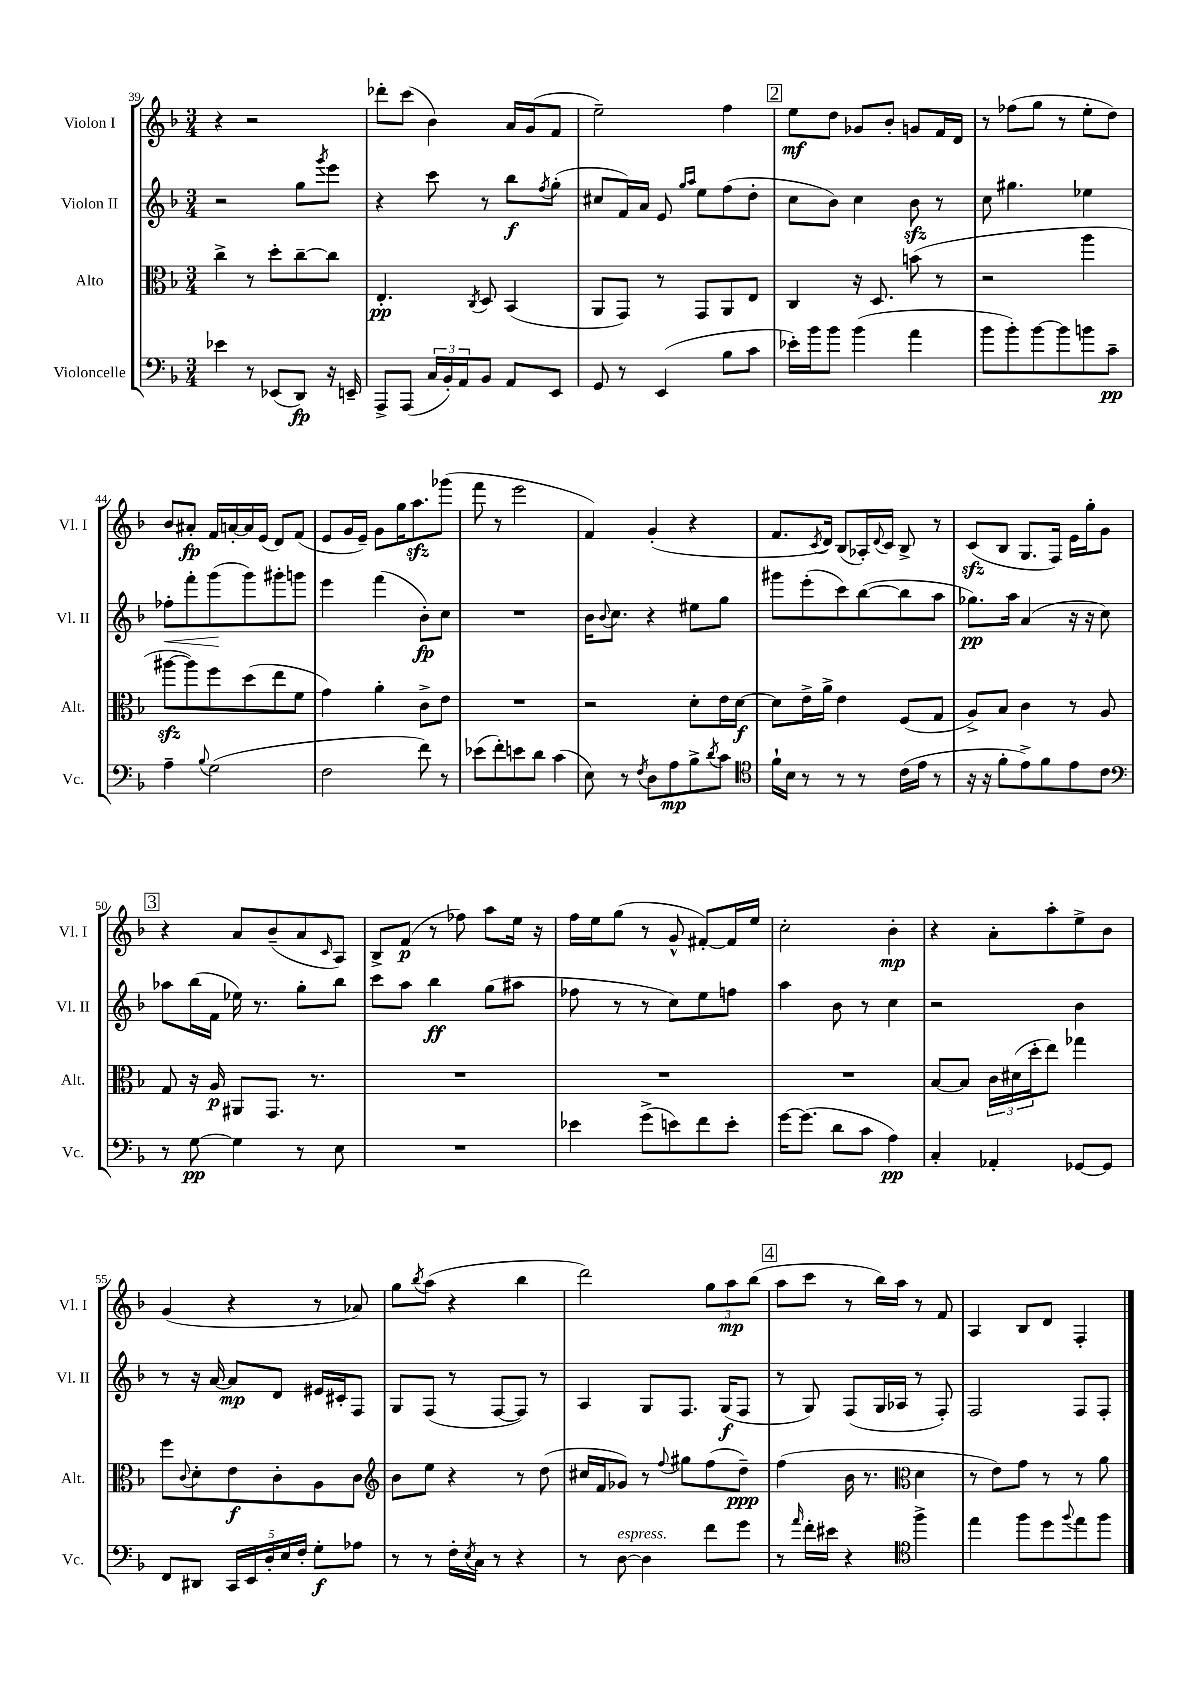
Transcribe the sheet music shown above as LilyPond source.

<<
\new StaffGroup <<
\new Staff = "s0" \with { instrumentName = "Violon I" shortInstrumentName = "Vl. I" } {
    \clef treble \key f \major \numericTimeSignature \time 3/4
    r4 r2 |
    des'''8-. c'''8( bes'4) a'16 g'16( f'8 |
    e''2--) f''4 |
    \mark \markup { \box "2" } e''8\mf d''8 ges'8 bes'8-. g'8 f'16 d'16 |
    r8 fes''8( g''8 r8 e''8-. d''8) |
    bes'8 ais'8-.\fp f'16 a'16~-. a'16 e'16( d'8) f'8( |
    e'8 g'16 e'16--) g'8 g''16 a''8.\sfz ges'''8( |
    f'''8 r8 e'''2 |
    f'4) g'4-.( r4 |
    f'8. \acciaccatura { c'8 } d'16) bes8( aes16-.) \appoggiatura { d'8 } c'16 bes8-> r8 |
    c'8\sfz( bes8 g8. f16) e'16 g''16-. g'8 |
    \mark \markup { \box "3" } r4 a'8 bes'8--( a'8 \grace { c'16 } a8) |
    bes8-> f'8\p( r8 fes''8) a''8 e''16 r16 |
    f''16 e''16 g''8( r8 g'8-^ fis'8~-.) fis'16 e''16 |
    c''2-. bes'4-.\mp |
    r4 a'8-. a''8-. e''8-> bes'8 |
    g'4( r4 r8 aes'8) |
    g''8 \acciaccatura { bes''8 } a''8( r4 bes''4 |
    d'''2) \tuplet 3/2 { g''8 a''8\mp bes''8( } |
    \mark \markup { \box "4" } a''8 c'''8 r8 bes''16) a''16 r8 f'8 |
    a4 bes8 d'8 f4-. \bar "|." |
}
\new Staff = "s1" \with { instrumentName = "Violon II" shortInstrumentName = "Vl. II" } {
    \clef treble \key f \major \numericTimeSignature \time 3/4
    r2 g''8 \acciaccatura { g'''8 } e'''8 |
    r4 c'''8 r8 bes''8\f \acciaccatura { f''8 } g''8-.( |
    cis''8 f'16) a'16 e'8 \grace { g''16 a''16 } e''8 f''8( d''8-. |
    \mark \markup { \box "2" } c''8 bes'8) c''4 bes'8\sfz r8 |
    c''8 gis''4. ees''4 |
    fes''8-.\< f'''8-. g'''8\!( g'''8) gis'''8-. g'''8 |
    e'''4 f'''4( bes'8-.\fp) c''8 |
    R2. |
    bes'16 \appoggiatura { bes'8 } c''8. r4 eis''8 g''8 |
    gis'''8 e'''8-.( c'''8) bes''8~( bes''8 a''8 |
    ges''8.\pp) a''16 a'4( r16 r16 c''8) |
    \mark \markup { \box "3" } aes''8 bes''16( f'16 ees''16) r8. g''8-. bes''8 |
    c'''8 a''8 bes''4\ff g''8( ais''8 |
    fes''8 r8 r8 c''8) e''8 f''8 |
    a''4 bes'8 r8 c''4 |
    r2 bes'4 |
    r8 r16 a'16~ a'8\mp d'8 eis'16 cis'16-. f8 |
    g8 f8( r8 f8~ f8) r8 |
    a4 g8 f8. g16\f( f8 |
    \mark \markup { \box "4" } r8 g8) f8( g16 aes16 r8 f8-.) |
    f2 f8 f8-. \bar "|." |
}
\new Staff = "s2" \with { instrumentName = "Alto" shortInstrumentName = "Alt." } {
    \clef alto \key f \major \numericTimeSignature \time 3/4
    c''4-> r8 d''8-. c''8~-- c''8 |
    e4.-.\pp \acciaccatura { c8 } d8 bes,4( |
    a,8 g,8) r8 g,8 a,8 e8 |
    \mark \markup { \box "2" } c4 r16 d8. b'8( r8 |
    r2 a''4 |
    ais''8~\sfz ais''8) f''8 d''8( e''8 f'8 |
    g'4) a'4-. c'8-> e'8 |
    R2. |
    r2 d'8-. e'16 d'16~\f |
    d'8 e'16-> a'16-> e'4 f8( g8 |
    a8->) bes8 c'4 r8 a8 |
    \mark \markup { \box "3" } g8 r16 a16\p ais,8 g,8. r8. |
    R2. |
    R2. |
    R2. |
    bes8~ bes8 \tuplet 3/2 { c'16 dis'16( d''16-. } e''8) ges''4 |
    f''8 \appoggiatura { c'8 } d'8-. e'8\f c'8-. a8 c'8 |
    \clef treble bes'8 e''8 r4 r8 d''8( |
    cis''16 f'16 ges'8) r8 \appoggiatura { f''8 } gis''8 f''8( d''8--\ppp) |
    \mark \markup { \box "4" } f''4( bes'16 r8. \clef alto d'4 |
    r8 e'8) g'8 r8 r8 a'8 \bar "|." |
}
\new Staff = "s3" \with { instrumentName = "Violoncelle" shortInstrumentName = "Vc." } {
    \clef bass \key f \major \numericTimeSignature \time 3/4
    ees'4 r8 ees,8( d,8\fp) r16 e,16-- |
    a,,8-> a,,8( \tuplet 3/2 { c16 bes,16-.) a,16 } bes,8 a,8 e,8 |
    g,8 r8 e,4( bes8 c'8 |
    \mark \markup { \box "2" } ees'16-.) bes'16 bes'8 bes'4( a'4 |
    bes'8 bes'8-.) bes'8~ bes'8 b'8 c'8--\pp |
    a4-- \appoggiatura { bes8 } g2( |
    f2 f'8) r8 |
    ees'8( f'8-.) e'8 d'8 c'4( |
    e8) r8 \acciaccatura { f8 } d8 a8\mp bes8-> \acciaccatura { d'8 } c'8 |
    \clef tenor f'16-! bes16 r8 r8 r8 c'16( e'16 r8 |
    r16 r16 f'8-. e'8->) f'8 e'8 c'8 |
    \mark \markup { \box "3" } \clef bass r8 g8~\pp g4 r8 e8 |
    R2. |
    ees'4 g'8->( e'8) f'8 e'8-. |
    g'16~ g'8.( d'8 c'8 a4\pp) |
    c4-. aes,4-. ges,8~ ges,8 |
    f,8 dis,8 \tuplet 5/4 { c,16 e,16 d16-. e16 f16-. } g8-.\f aes8 |
    r8 r8 f16-. \acciaccatura { e8 } c16 r8 r4 |
    r8 d8~^\markup { \italic "espress." } d4 f'8 g'8 |
    \mark \markup { \box "4" } r8 \grace { a'16 } f'16-. eis'16 r4 \clef tenor f''4-> |
    e''4 f''8 d''8 \appoggiatura { f''8 } e''8 f''8 \bar "|." |
}
>>
>>
\layout { \context { \Score currentBarNumber = #39 } }
